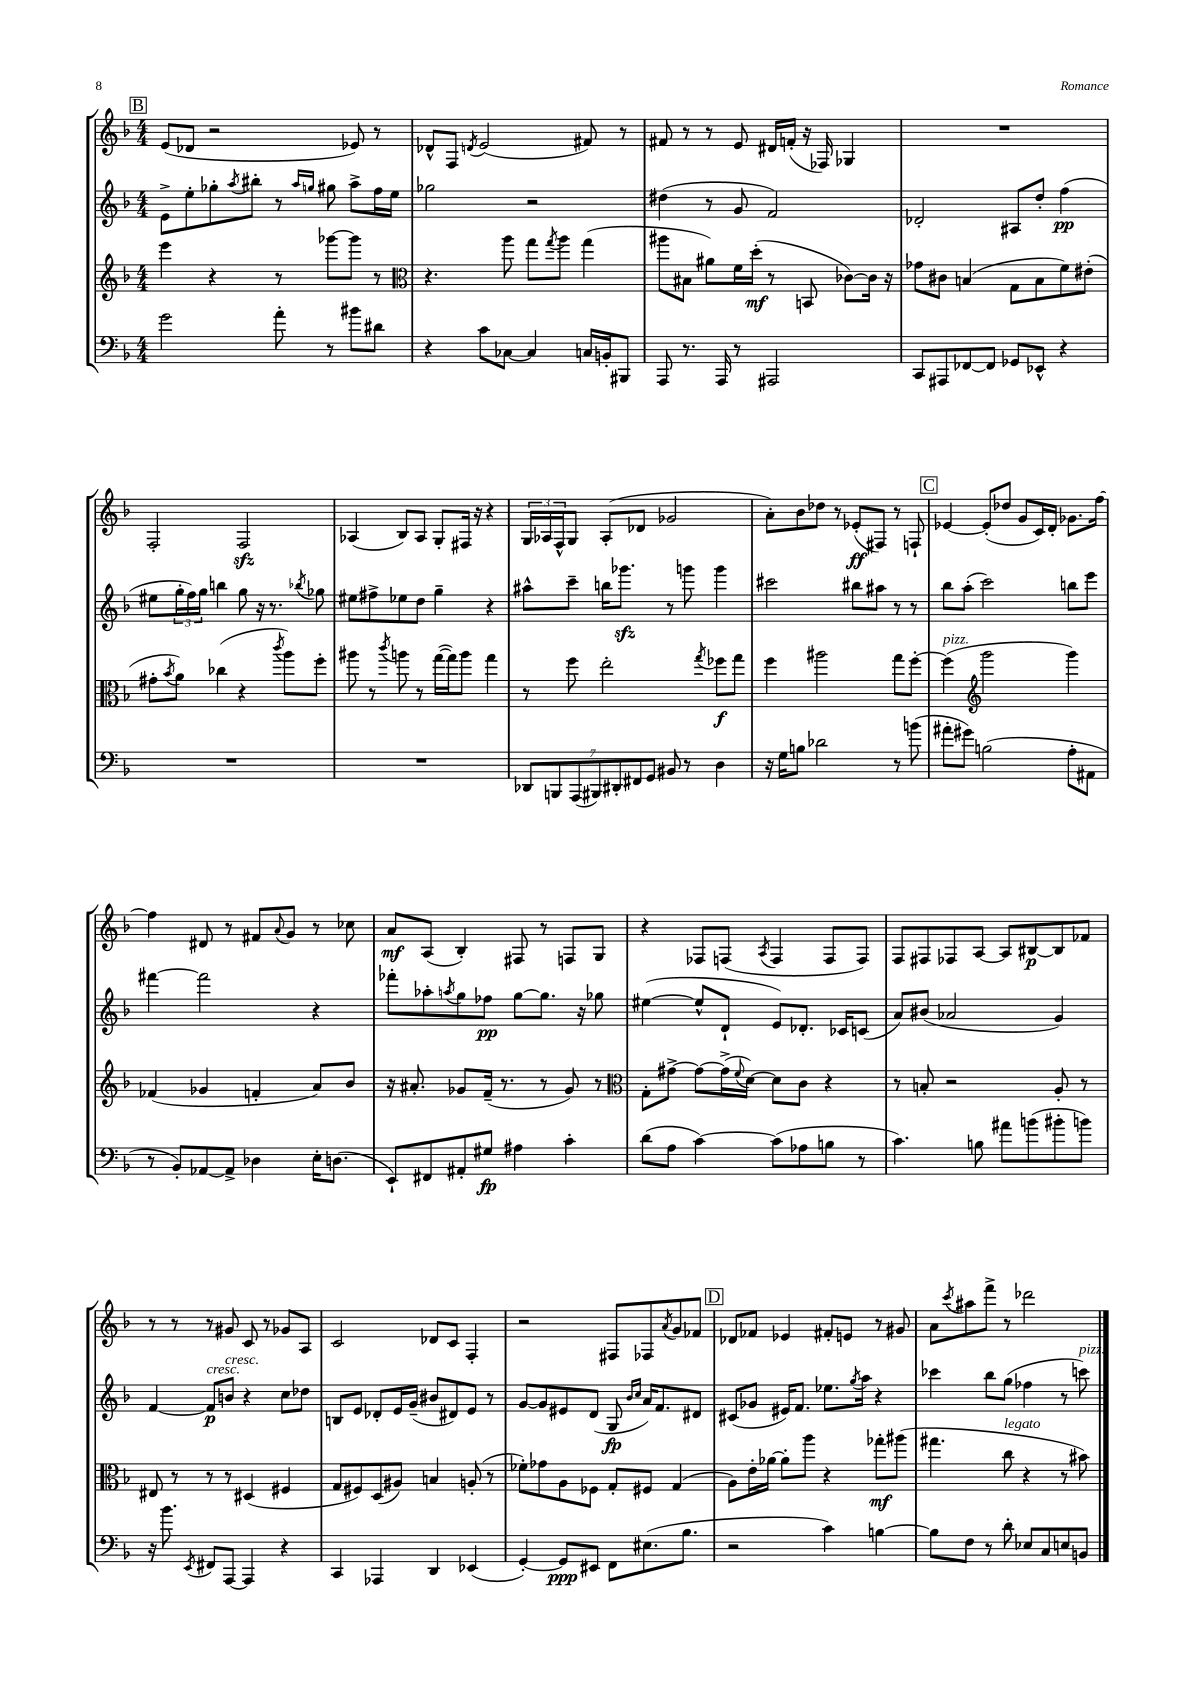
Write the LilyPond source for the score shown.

<<
\new StaffGroup <<
\new Staff = "s0" {
    \clef treble \key f \major \numericTimeSignature \time 4/4
    \mark \markup { \box "B" } e'8( des'8 r2 ees'8) r8 |
    des'8-^ f8 \acciaccatura { d'8 } e'2( fis'8) r8 |
    fis'8 r8 r8 e'8 dis'16 f'16-.( r16 fes16) ges4 |
    R1 |
    f2-. f2\sfz |
    aes4( bes8) aes8 g8-. fis16 r16 r4 |
    \tuplet 3/2 { g16 aes16 f16-^ } g8 aes8-.( des'8 ges'2 |
    a'8-.) bes'8 des''8 r8 ees'8-.\ff( fis8) r8 f8-! |
    \mark \markup { \box "C" } ees'4~ ees'8-.( des''8 g'8 c'16) d'16-. ges'8. f''16~ |
    f''4 dis'8 r8 fis'8 \appoggiatura { a'8 } g'8 r8 ces''8 |
    a'8\mf a8( bes4-.) fis8 r8 f8 g8 |
    r4 fes8 f8( \acciaccatura { a8 } f4 f8 f8) |
    f8 fis8 fes8 a8~ a8 bis8~\p bis8 fes'8 |
    r8 r8 r8 gis'8 c'8 r8 ges'8 a8 |
    c'2 des'8 c'8 f4-. |
    r2 fis8 fes8 \acciaccatura { a'8 } g'8 fes'8 |
    \mark \markup { \box "D" } des'8 fes'8 ees'4 fis'8-. e'8 r8 gis'8 |
    a'8 \acciaccatura { c'''8 } ais''8 f'''8-> r8 des'''2 \bar "|." |
}
\new Staff = "s1" {
    \clef treble \key f \major \numericTimeSignature \time 4/4
    \mark \markup { \box "B" } e'8-> e''8-. ges''8-. \acciaccatura { a''8 } bis''8-. r8 \grace { a''16 g''16 } gis''8 a''8-> f''16 e''16 |
    ges''2 r2 |
    dis''4( r8 g'8 f'2) |
    des'2-. ais8 d''8-. f''4\pp( |
    eis''8 \tuplet 3/2 { g''16-. f''16) g''16 } b''4 g''8 r16 r8. \acciaccatura { bes''8 } ges''8 |
    eis''8 fis''8-> ees''8 d''8 g''4-- r4 |
    ais''8-^ c'''8-- b''16 ges'''8.\sfz r8 g'''8 g'''4 |
    cis'''2 bis''8 ais''8 r8 r8 |
    \mark \markup { \box "C" } bes''8 a''8-.( c'''2) b''8 e'''8 |
    fis'''4~ fis'''2 r4 |
    fes'''8-. aes''8-. \acciaccatura { a''8 } g''8 fes''8\pp g''8~ g''8. r16 ges''8 |
    eis''4~( eis''8-^ d'8-! e'8) des'8.-. ces'16 c'8( |
    a'8) bis'8( aes'2 g'4) |
    f'4~ f'8\p^\markup { \italic "cresc." } b'8^\markup { \italic "cresc." } r4 c''8 des''8 |
    b8 e'8 des'8-. e'16 g'16--( bis'8 dis'8) e'8 r8 |
    g'8~ g'8 eis'8 d'8( g8\fp \grace { bes'16 c''16 } a'16) f'8. dis'8 |
    \mark \markup { \box "D" } cis'8( ges'8 eis'16) f'8. ees''8. \acciaccatura { g''8 } a''16 r4 |
    ces'''4 bes''8 g''8( fes''4 r8 c'''8^\markup { \italic "pizz." }) \bar "|." |
}
\new Staff = "s2" {
    \clef treble \key f \major \numericTimeSignature \time 4/4
    \mark \markup { \box "B" } e'''4 r4 r8 ges'''8~ ges'''8 r8 |
    \clef alto r4. a''8 g''8 \acciaccatura { g''8 } a''8 g''4( |
    ais''8 bis8 ais'8) f'16 d''16-.\mf( r8 b,8 ces'8~) ces'16 r16 |
    ges'8 cis'8 b4( g8 b8 f'8) eis'8-.( |
    gis'8-. \acciaccatura { bes'8 } a'8) ces''4( r4 \acciaccatura { c'''8 } a''8) f''8-. |
    ais''8 r8 \acciaccatura { c'''8 } a''8 r8 g''16~( g''16) a''8 g''4 |
    r8 f''8 e''2-. \acciaccatura { g''8 } fes''8\f g''8 |
    f''4 ais''2 g''8 f''8~-. |
    \mark \markup { \box "C" } f''4^\markup { \italic "pizz." }( \clef treble g'''2 g'''4) |
    fes'4( ges'4 f'4-. a'8) bes'8 |
    r16 ais'8.-. ges'8 f'16--( r8. r8 ges'8) r8 |
    \clef alto g8-. gis'8~-> gis'8~ gis'16->( \appoggiatura { f'8 } d'16~) d'8 c'8 r4 |
    r8 b8-. r2 a8-. r8 |
    eis8 r8 r8 r8 dis4( fis4 |
    g8 fis8) d8( ais8) b4 a8-.( r8 |
    fes'8-.) ges'8 a8 fes8 g8-. fis8 g4( |
    \mark \markup { \box "D" } a8) e'16-. aes'16~ aes'8-. a''8 r4 ges''8-.\mf ais''8( |
    gis''4. c''8^\markup { \italic "legato" } r4 r8 bis'8) \bar "|." |
}
\new Staff = "s3" {
    \clef bass \key f \major \numericTimeSignature \time 4/4
    \mark \markup { \box "B" } g'2 a'8-. r8 bis'8 dis'8 |
    r4 c'8 ces8~ ces4 c16 b,16-. bis,,8 |
    a,,8 r8. a,,16 r8 ais,,2 |
    c,8 ais,,8 fes,8~ fes,8 ges,8 ees,8-^ r4 |
    R1 |
    R1 |
    \tuplet 7/4 { des,8 b,,8 a,,8( bis,,8) dis,8-. fis,8 g,8 } bis,8 r8 d4 |
    r16 g16 b8 des'2 r8 b'8( |
    \mark \markup { \box "C" } ais'8-. gis'8) b2( a8-. ais,8 |
    r8 bes,8-.) aes,8~ aes,8-> des4 e16-. d8.( |
    e,8-!) fis,8 ais,8-. gis8\fp ais4 c'4-. |
    d'8( a8 c'4~) c'8( aes8 b8 r8 |
    c'4.) b8 ais'8 b'8( bis'8-. b'8) |
    r16 bes'8. \acciaccatura { e,8 } fis,8 a,,8~ a,,4 r4 |
    c,4 aes,,4 d,4 ees,4( |
    g,4~-.) g,8\ppp eis,8 f,8 eis8.( bes8. |
    \mark \markup { \box "D" } r2 c'4) b4~ |
    b8 f8 r8 d'8-. ees8 c8 e8 b,8 \bar "|." |
}
>>
>>
\layout { \context { \Score \remove "Bar_number_engraver" } }
